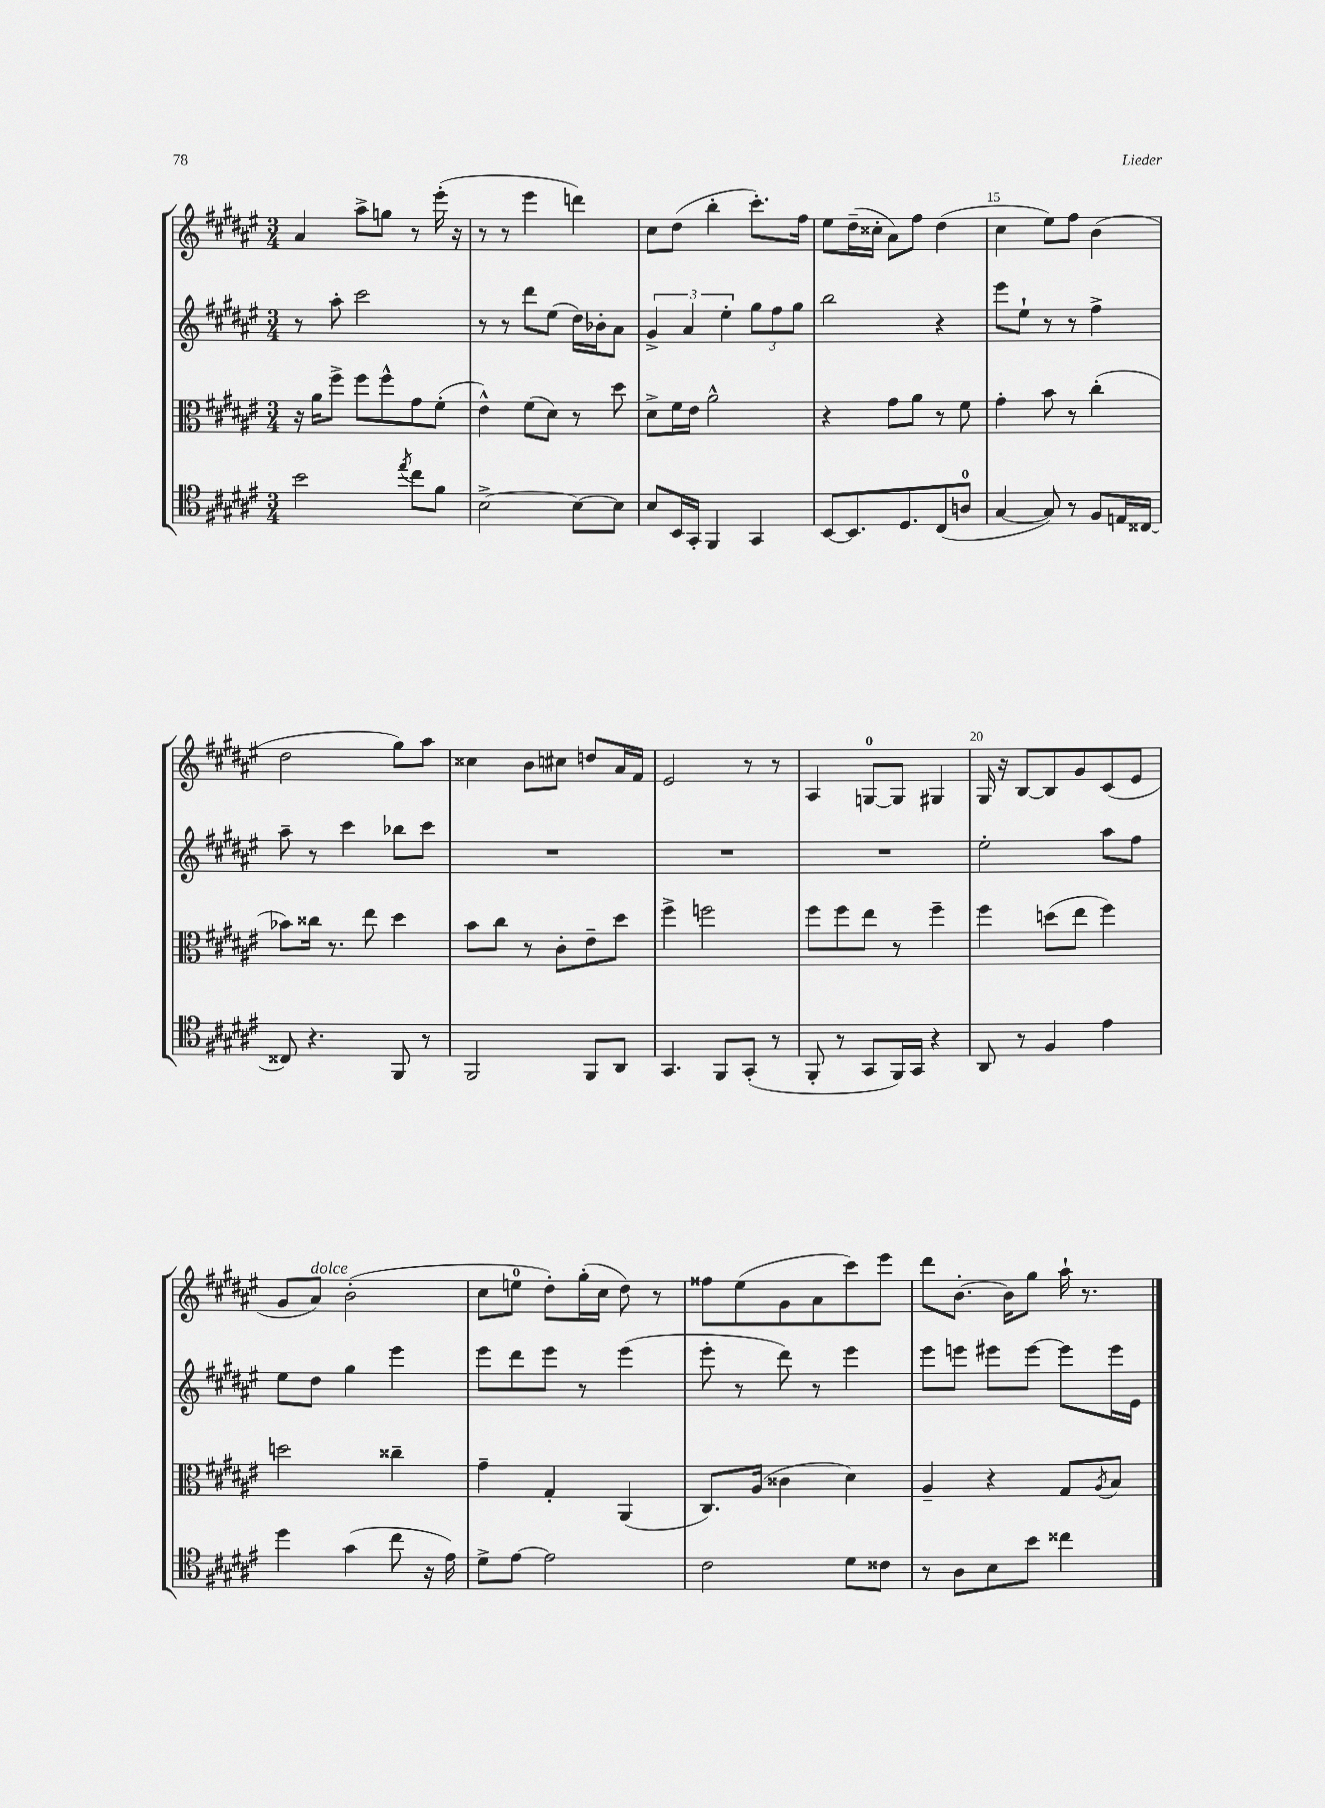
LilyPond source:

<<
\new StaffGroup <<
\new Staff = "s0" {
    \clef treble \key fis \major \numericTimeSignature \time 3/4
    ais'4 ais''8-> g''8 r8 eis'''16-.( r16 |
    r8 r8 eis'''4 d'''4) |
    cis''8 dis''8( b''4-. cis'''8.-.) fis''16 |
    eis''8 dis''16--( cisis''16-. ais'8) fis''8 dis''4( |
    cis''4 eis''8) fis''8 b'4( |
    dis''2 gis''8) ais''8 |
    cisis''4 b'8 cis''8 d''8 ais'16 fis'16 |
    eis'2 r8 r8 |
    ais4 g8-0~ g8 gis4 |
    gis16 r16 b8~ b8 gis'8 cis'8( eis'8 |
    gis'8 ais'8^\markup { \italic "dolce" }) b'2-.( |
    cis''8 e''8-0 dis''8-.) gis''16-.( cis''16 dis''8) r8 |
    fisis''8 eis''8( gis'8 ais'8 cis'''8) eis'''8 |
    dis'''8 b'8.~-. b'16 gis''8 ais''16-! r8. \bar "|." |
}
\new Staff = "s1" {
    \clef treble \key fis \major \numericTimeSignature \time 3/4
    r8 ais''8-. cis'''2 |
    r8 r8 dis'''8 eis''8( dis''16) bes'16-. ais'8 |
    \tuplet 3/2 { gis'4-> ais'4 eis''4-. } \tuplet 3/2 { gis''8 fis''8 gis''8 } |
    b''2 r4 |
    eis'''8 eis''8-! r8 r8 fis''4-> |
    ais''8-- r8 cis'''4 bes''8 cis'''8 |
    R2. |
    R2. |
    R2. |
    eis''2-. ais''8 fis''8 |
    eis''8 dis''8 gis''4 eis'''4 |
    eis'''8 dis'''8 eis'''8 r8 eis'''4( |
    eis'''8-. r8 dis'''8) r8 eis'''4 |
    eis'''8 e'''8 eis'''8 eis'''8~ eis'''8 eis'''16 eis'16 \bar "|." |
}
\new Staff = "s2" {
    \clef alto \key fis \major \numericTimeSignature \time 3/4
    r16 ais'16 fis''8-> fis''8 fis''8-^ gis'8 fis'8-.( |
    eis'4-^) fis'8( dis'8) r8 dis''8 |
    dis'8-> fis'16 eis'16 ais'2-^ |
    r4 gis'8 ais'8 r8 fis'8 |
    gis'4-. b'8 r8 cis''4-.( |
    bes'8) cisis''16 r8. eis''8 dis''4 |
    b'8 cis''8 r8 cis'8-. eis'8-- dis''8 |
    fis''4-> f''2 |
    fis''8 fis''8 eis''8 r8 fis''4-- |
    fis''4 d''8( eis''8 fis''4) |
    d''2 cisis''4-- |
    gis'4-- gis4-. ais,4( |
    cis8.) ais16( cisis'4 dis'4) |
    ais4-- r4 gis8 \acciaccatura { ais8 } b8 \bar "|." |
}
\new Staff = "s3" {
    \clef tenor \key fis \major \numericTimeSignature \time 3/4
    b'2 \acciaccatura { eis''8 } cis''8 fis'8 |
    b2~-> b8~ b8 |
    b8 b,16 gis,16-. fis,4 gis,4 |
    b,8~ b,8. dis8. cis8( a8-0 |
    gis4~ gis8) r8 fis8 e16 cisis16~ |
    cisis8 r4. fis,8 r8 |
    fis,2 fis,8 ais,8 |
    gis,4. fis,8 gis,8-.( r8 |
    fis,8-. r8 gis,8 fis,16) gis,16 r4 |
    ais,8 r8 fis4 eis'4 |
    dis''4 gis'4( cis''8 r16 eis'16) |
    dis'8-> eis'8~ eis'2 |
    cis'2 dis'8 cisis'8 |
    r8 ais8 b8 b'8 cisis''4 \bar "|." |
}
>>
>>
\layout { \context { \Score currentBarNumber = #11 \override BarNumber.break-visibility = ##(#f #t #t) barNumberVisibility = #(every-nth-bar-number-visible 5) } }
